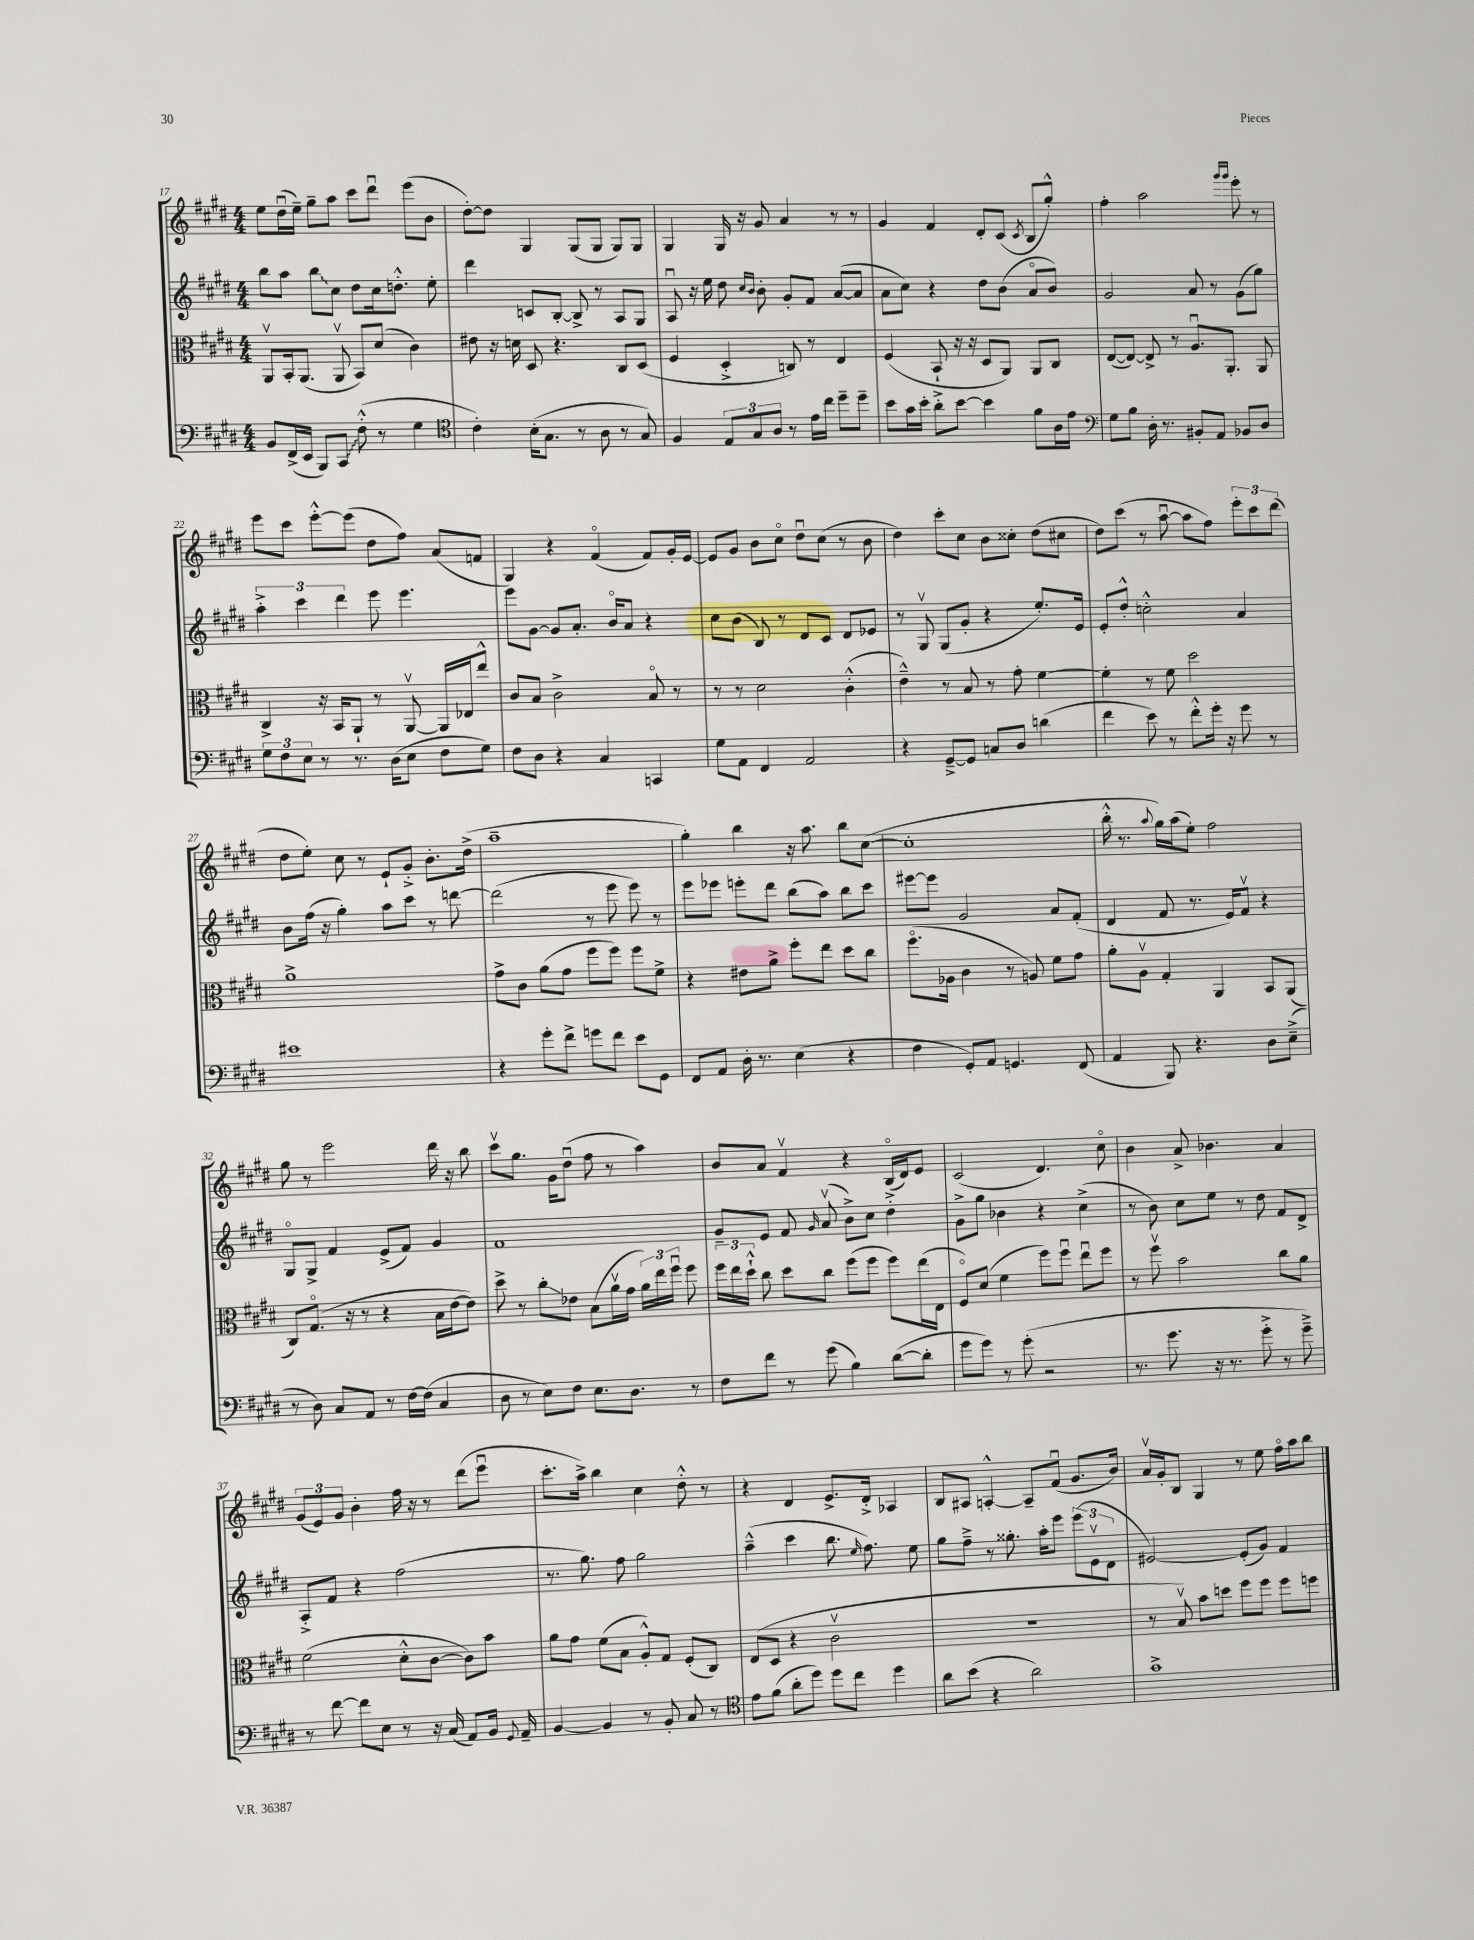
<<
\new StaffGroup <<
\new Staff = "s0" {
    \clef treble \key e \major \numericTimeSignature \time 4/4
    \autoBeamOff e''8[ dis''16\downbow( e''16]--) gis''8[-- a''8] cis'''8[ dis'''8]\downbow e'''8[( b'8] |
    dis''8[~-.) dis''8] gis4 gis8[( gis8] gis8[) gis8] |
    gis4 gis16 r16 gis'8 a'4 r8 r8 |
    gis'4 fis'4 dis'8[-. cis'8]( \acciaccatura { cis'8 } b8[ gis''8]-.-^) |
    fis''4-. a''2 \grace { gis'''16[ gis'''16] } e'''8-. r8 |
    e'''8[ cis'''8] e'''8[~-.-^ e'''8]( dis''8[ fis''8]) a'8[( f'8] |
    gis4) r4 fis'4\flageolet( fis'8[) gis'16-. e'16]~ |
    e'8[ gis'8] b'8[ cis''8]\flageolet dis''8[\downbow cis''8]( r8 b'8 |
    dis''4) cis'''8[-. cis''8] b'8[ cisis''8]-. dis''8[( cis''8] |
    dis''8[) cis'''8]( r8 a''8~\downbow a''8[ fis''8]) \tuplet 3/2 { e'''8[-. cis'''8 dis'''8]( } |
    dis''8[ e''8]-.) cis''8 r8 e'8[-! gis'8]-.-> b'8.[-. dis''16]->( |
    a''1-- |
    gis''4-.) b''4 r16 a''8. b''8[ cis''8]~( |
    cis''1-. |
    b''16-.-^ r8. \appoggiatura { a''8 } gis''16[) a''16( e''8]-.) fis''2 |
    gis''8 r8 e'''2 dis'''16 r16 b''8 |
    cis'''8[\upbow gis''8.] gis'16[ dis''8]\downbow( fis''8 r8 a''4) |
    b'8[ a'8] fis'4\upbow r4 b16[\flageolet( dis'16) e'8] |
    cis'2( dis'4.) cis''8\flageolet |
    b'4 a'8-> bes'4. a'4 |
    \tuplet 3/2 { gis'8[( e'8) gis'8] } b'4-. fis''16 r16 r8 dis'''8[( e'''8]\downbow |
    cis'''8.[-. a''16]->) b''4 cis''4 dis''8-.-^ r8 |
    r4 dis'4 e'8.[-> dis'16]-.-> aes4 |
    b8[ ais8] a4~-.-^ a8[-- fis'8]\downbow( gis'8.[ b'16]) |
    a'16[\upbow gis'16-. b8] gis4 r8 e''8 fis''16[\flageolet a''16 b''8] \bar "|." |
}
\new Staff = "s1" {
    \clef treble \key e \major \numericTimeSignature \time 4/4
    \autoBeamOff b''8[ a''8] \once \override Glissando.style = #'zigzag b''8[\glissando cis''8] dis''8[ cis''16 d''8.]-.-^ e''8-. |
    dis'''4 c'8[ b8]~-. b8-> r8 a8[ gis8] |
    a8\downbow r16 e''16 dis''8 \grace { cis''16[ b'16] } b'8-. gis'8[-. fis'8] a'8[~( a'8] |
    a'8[ cis''8]) r4 dis''8[ b'8]( a'8[\flageolet b'8]) |
    gis'2 a'8 r8 gis'8[( gis''8]) |
    \tuplet 3/2 { a''4-.-> cis'''4 dis'''4 } e'''8 e'''4. |
    e'''8[ gis'8]~ gis'8[ a'8.]-. b'16[\flageolet a'8] r4 |
    cis''8[ b'8]( b8) r8 dis'8[ cis'8] dis'8[ ees'8] |
    r8 gis8\upbow gis8[( gis'8]-. r4 e''8.[-.) e'16] |
    e'8[-. dis''8]-.-^ c''2-.-^ a'4 |
    b'8[ fis''16]( r16 gis''4-.) a''8[ cis'''8] r8 d'''8~ |
    d'''2( r8 e'''8 e'''8) r8 |
    e'''8[ ees'''8] e'''8[-. dis'''8] b''8[( a''8]) b''8[ cis'''8] |
    eis'''8[~ eis'''8] gis'2 a'8[ fis'8]-.( |
    dis'4 fis'8 r8. e'16[) fis'8]\upbow r4 |
    gis8[\flageolet gis8]-> fis'4 e'8[->( fis'8]) gis'4 |
    fis'1 |
    gis'8[-- e'8] fis'8 \grace { gis'16 } a'8\upbow( b'8[->) cis''8] dis''4-.-> |
    gis'8[-> gis''8] bes'4 r4 cis''4->( |
    r8 b'8) cis''8[ e''8] r8 dis''8 fis'8[ dis'8]-> |
    a8[-.-> fis'8] r4 fis''2( |
    r8. gis''8.) fis''8 gis''2 |
    a''4---^( cis'''4 b''8. \grace { e''16 } fis''8.) e''8 |
    gis''8[ fis''8]---> r8 gisis''8.-. a''16[-. e'''8] \tuplet 3/2 { e'''8[( e'8\upbow dis'8] } |
    eis'2~) eis'8[-.( gis'8]) fis'4 \bar "|." |
}
\new Staff = "s2" {
    \clef alto \key e \major \numericTimeSignature \time 4/4
    \autoBeamOff a,8[\upbow b,16-. a,8.]( a,8\upbow b,8[) dis'8]( cis'4) |
    eis'8 r16 d'16 dis8 r4. cis8[ dis8]( |
    fis4 dis4-.-> c8) r8 e4 |
    fis4( b,8-! r16 r16 dis8[ a,8]) a,8[ cis8] |
    e8[~( e8]~) e8-> r8 a8.[\downbow a,8.]-. a,8 |
    cis4-> r16 b,16[ a,8]-! r8 a,8~\upbow a,16[ ees16 e''8]-^ |
    cis'8[ b8] cis'2-> b8\flageolet r8 |
    r8 r8 dis'2 cis'4-.-^( |
    e'4---^) r8 b8 r8 gis'8-. fis'4~ |
    fis'4-. r8 fis'8 dis''2 |
    a'1-> |
    gis'8[-> cis'8] a'8[( gis'8] fis''8[ fis''8]) fis''8[ fis'8]-> |
    r4 eis'8[ a'8]-> fis''8[-. e''8] dis''8[ cis''8] |
    fis''8.[\flageolet( aes16] cis'4 r8 a8) fis'8[ gis'8] |
    a'8[-. a8]\upbow gis4-. a,4 b,8[ a,8]( |
    cis8[) gis8.]\flageolet( r16 r8 r4 b16[ e'16~ e'8]) |
    dis''8-> r8 cis''8[-.\glissando ees'8] b8[( a'16\upbow gis'16] \tuplet 3/2 { a'16[) e''16 fis''16]\downbow } fis''8 |
    \tuplet 3/2 { fis''16[ e''16 dis''16]-!-^ } cis''8 dis''8[ cis''8] fis''8[( fis''8] fis''8[) e''16( e16] |
    fis8[\flageolet) dis'8]( fis'4 fis''8[) fis''8]\downbow e''8[\downbow fis''8] |
    r8 fis''8\upbow b'2 cis''8[ a'8] |
    fis'2( dis'8[-.-^ cis'8]~ cis'8[) b'8] |
    a'8[ gis'8] fis'8[( b8] a8[-.-^) gis8] fis8[-.( cis8]) |
    e8[( dis8] r4 cis'2\upbow |
    R1 |
    r8 b8\upbow) b'8[ d''8] fis''8[ fis''8] fis''8[ f''8] \bar "|." |
}
\new Staff = "s3" {
    \clef bass \key e \major \numericTimeSignature \time 4/4
    \autoBeamOff b,8[ fis,16->( e,16] b,,8[) \once \override Glissando.style = #'zigzag cis,8]\glissando fis8-.-^( r8 gis4 |
    \clef tenor cis'4-.) b16[-.( gis8.] r8 a8 r8 gis8) |
    fis4 \tuplet 3/2 { e8[ gis8 a8] } r8 e'16[ cis''16] dis''8[-- dis''8]-- |
    b'8[ gis'16 b'16]-. a'8[-.-> b'8]~ b'4 fis'8[ a16 e'16] |
    \clef bass gis8[ b8] dis16-. r8. bis,8[-. a,8] bes,8[ dis8] |
    \tuplet 3/2 { gis8[ fis8 e8] } r8 r8. dis16[( e8] fis8[ gis8]) |
    fis8[ dis8] r4 cis4 c,4 |
    gis8[ a,8] fis,4 a,2 |
    r4 gis,8[~---> gis,8] c8[ dis8] d'4( |
    fis'4 e'8) r8 fis'8[-.-^ gis'16]-. r16 gis'8 r8 |
    eis'1 |
    r4 gis'8[-. fis'8]-> g'8[ fis'8] e'8[ gis,8] |
    fis,8[ a,8] dis16-. r8. e4( r4 |
    fis4 gis,8[-.) a,8] g,4. fis,8( |
    a,4 b,,8) r4. dis8[ e8]--->( |
    r8 dis8) cis8[ a,8] r8 fis16[~ fis16]( cis4 |
    dis8 r8 e8[) fis8] e8.[ dis8.] r8 |
    fis8[ fis'8] r8 gis'8( b4) dis'8[~( dis'8]-. |
    gis'8[ gis'8]) r8 gis'8-.( r2 |
    r8. gis'8. r16 r8. gis'8-.-> r8 gis'8--->) |
    r8 fis'8~ fis'8[ e8] r8 r16 cis16( a,8[) b,16] \appoggiatura { gis,8 } a,16-- |
    b,4~ b,4 r8 b,8-. cis8 r8 |
    \clef tenor e'8[ fis'8]( a'8[-. dis''8]) dis''8[ cis''8] dis''4 |
    a'8[ b'8]( r4 a'2) |
    gis'1-> \bar "|." |
}
>>
>>
\layout { \context { \Score currentBarNumber = #17 } }
